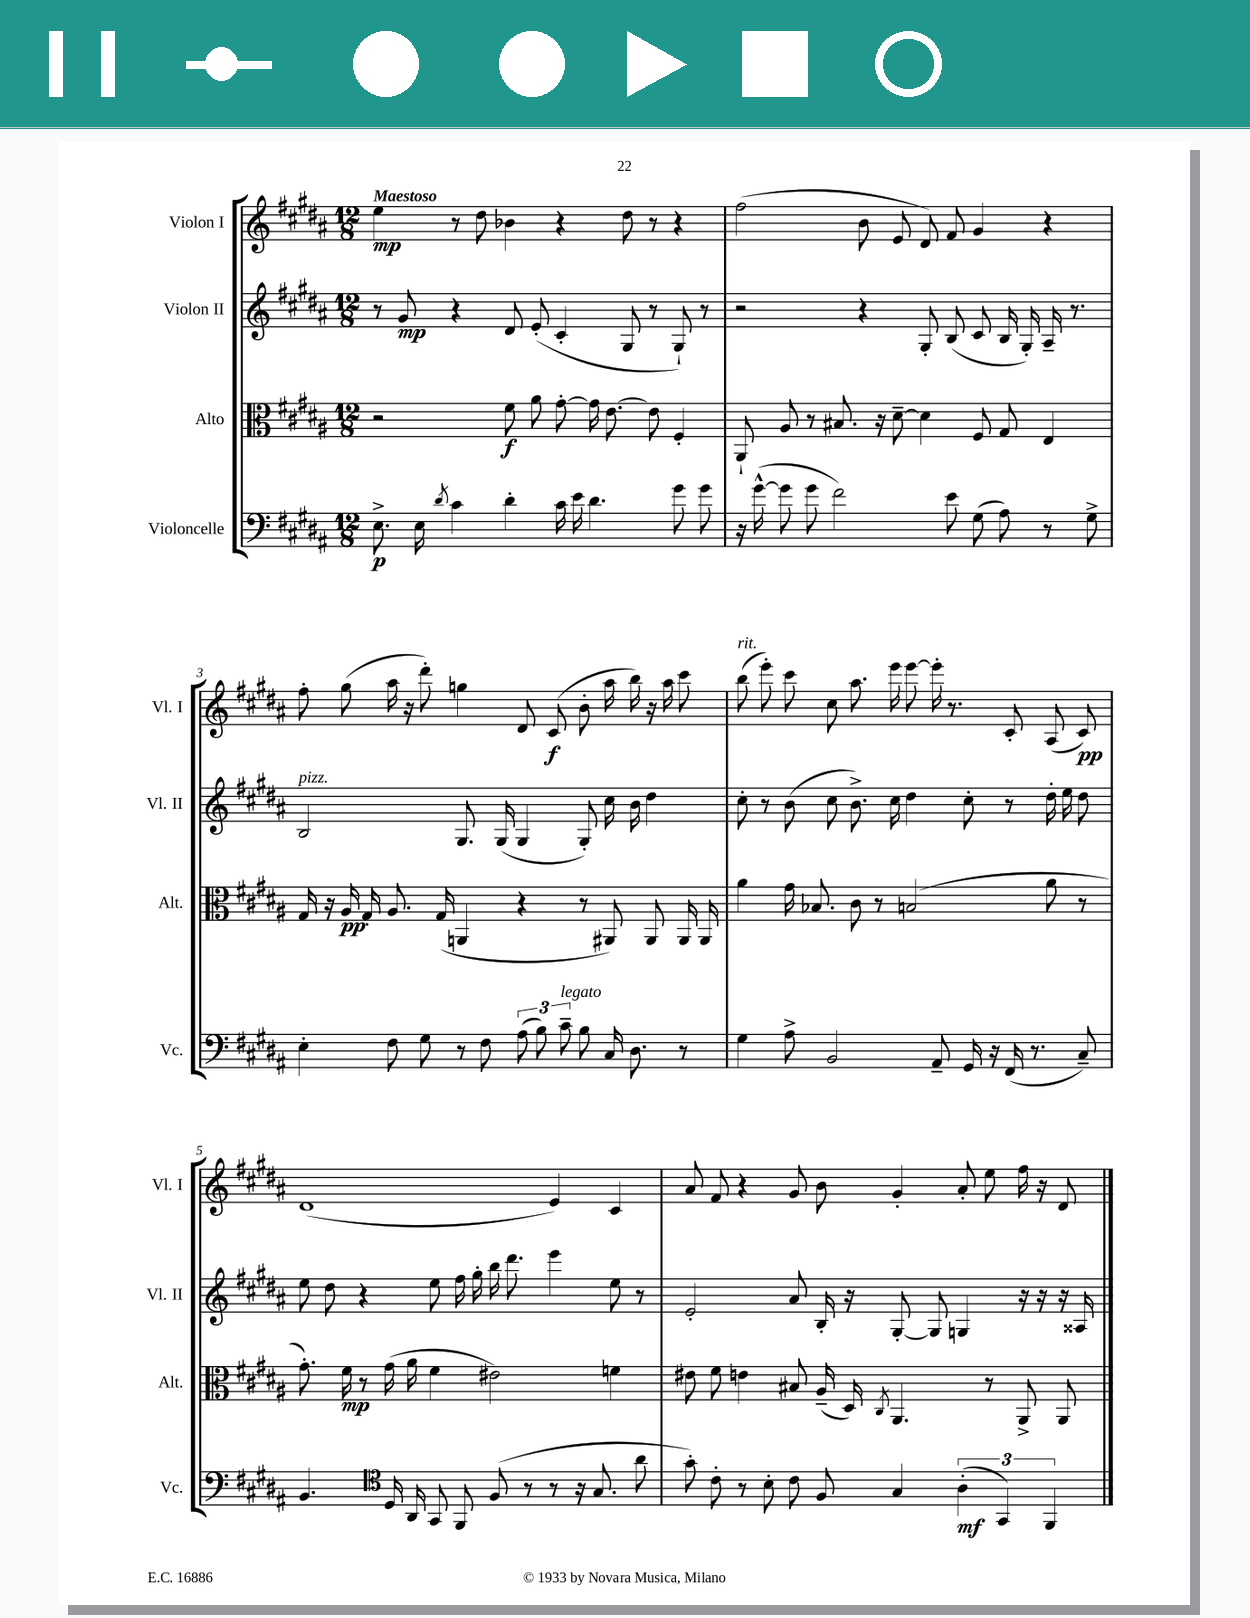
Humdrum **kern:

**kern	**kern	**kern	**kern
*staff4	*staff3	*staff2	*staff1
*clefF4	*clefC3	*clefG2	*clefG2
*k[f#c#g#d#a#]	*k[f#c#g#d#a#]	*k[f#c#g#d#a#]	*k[f#c#g#d#a#]
*M12/8	*M12/8	*M12/8	*M12/8
8.E^	2r	8r	4ee
.	.	8g#	.
16E	.	.	.
8qd#	.	.	.
4c#	.	4r	8r
.	.	.	8dd#
4d#'	8f#	8d#	4b-
.	8a#	(8e'	.
16c#	[8g#'	4c#'	4r
16e	.	.	.
4.d#	16g#]	.	.
.	[8.e	.	.
.	.	8G#	8dd#
.	8e]	8r	8r
8g#	4F#'	8G#`)	4r
8g#	.	8r	.
=	=	=	=
16r	8AA#`	2r	(2ff#
([16g#^^	.	.	.
8g#]	8A#	.	.
8g#	8r	.	.
2f#)	8.B#	.	.
.	.	4r	8b
.	16r	.	.
.	[8d#~	.	8e
.	4d#]	8G#'	8d#)
8e	.	(8B	8f#
(8G#	8F#	8c#	4g#
8A#)	8G#	16B	.
.	.	16G#')	.
8r	4E	16A#~	4r
.	.	8.r	.
8G#^	.	.	.
=	=	=	=
4E'	16G#	2B	8ff#'
.	16r	.	.
.	16A#	.	(8gg#
.	16G#'	.	.
8F#	8.A#	.	16aa#
.	.	.	16r
8G#	.	.	8ddd#')
.	(16G#	.	.
8r	4AA	8.G#	4gg
8F#	.	.	.
.	.	(16G#	.
(12A#	4r	4G#	8d#
12B)	.	.	.
.	.	.	(8c#
12c#~	.	.	.
8B	8r	8G#')	8b'
16C#	8AA#)	16cc#	16aa#
8.D#	.	16b	16bb)
.	8AA#	4dd#	16r
.	.	.	16aa#
8r	16AA#	.	8ccc#
.	16AA#	.	.
=	=	=	=
4G#	4a#	8cc#'	(8bb
.	.	8r	8eee')
8A#^	16g#	(8b	8ccc#
.	8.B-	.	.
2BB	.	8cc#	8cc#
.	8c#	8.b^)	8.aa#
.	8r	.	.
.	.	16cc#	16eee
.	(2B	4dd#	[8eee
8AA#~	.	.	16eee']
.	.	.	8.r
16GG#	.	8cc#'	.
16r	.	.	.
(16FF#	.	8r	8c#'
8.r	.	.	.
.	8a#	16dd#'	(8A#
.	.	16ee	.
8C#~)	8r	8dd#	8c#)
=	=	=	=
4.BB	8.g#')	8ee	(1d#
.	.	8dd#	.
.	16f#	.	.
.	8r	4r	.
*clefC4	*	*	*
16D#	(16g#	.	.
16AA#	16a#	.	.
8GG#	4f#	8ee	.
8FF#	.	16ff#	.
.	.	16gg#'	.
(8F#	2e#)	16bb	.
.	.	8.ddd#	.
8r	.	.	.
8r	.	4eee	4e)
16r	.	.	.
8.G#	.	.	.
.	4f	8ee	4c#
8a#	.	8r	.
=	=	=	=
8g#')	8e#	2e'	8a#
8c#'	8f#	.	8f#
8r	4e	.	4r
8B'	.	.	.
8c#	8B#	8a#	8g#
8F#	(16A#~	16B'	8b
.	16D#)	16r	.
.	8qC#	.	.
4G#	4.AA#	[8G#'	4g#'
.	.	8G#]	.
(6A#'	.	4G	8a#'
.	8r	.	8ee
6GG#)	.	.	.
.	8AA#^	16r	16ff#
.	.	16r	16r
6FF#	.	.	.
.	8AA#	16r	8d#
.	.	16A##	.
==	==	==	==
*-	*-	*-	*-
